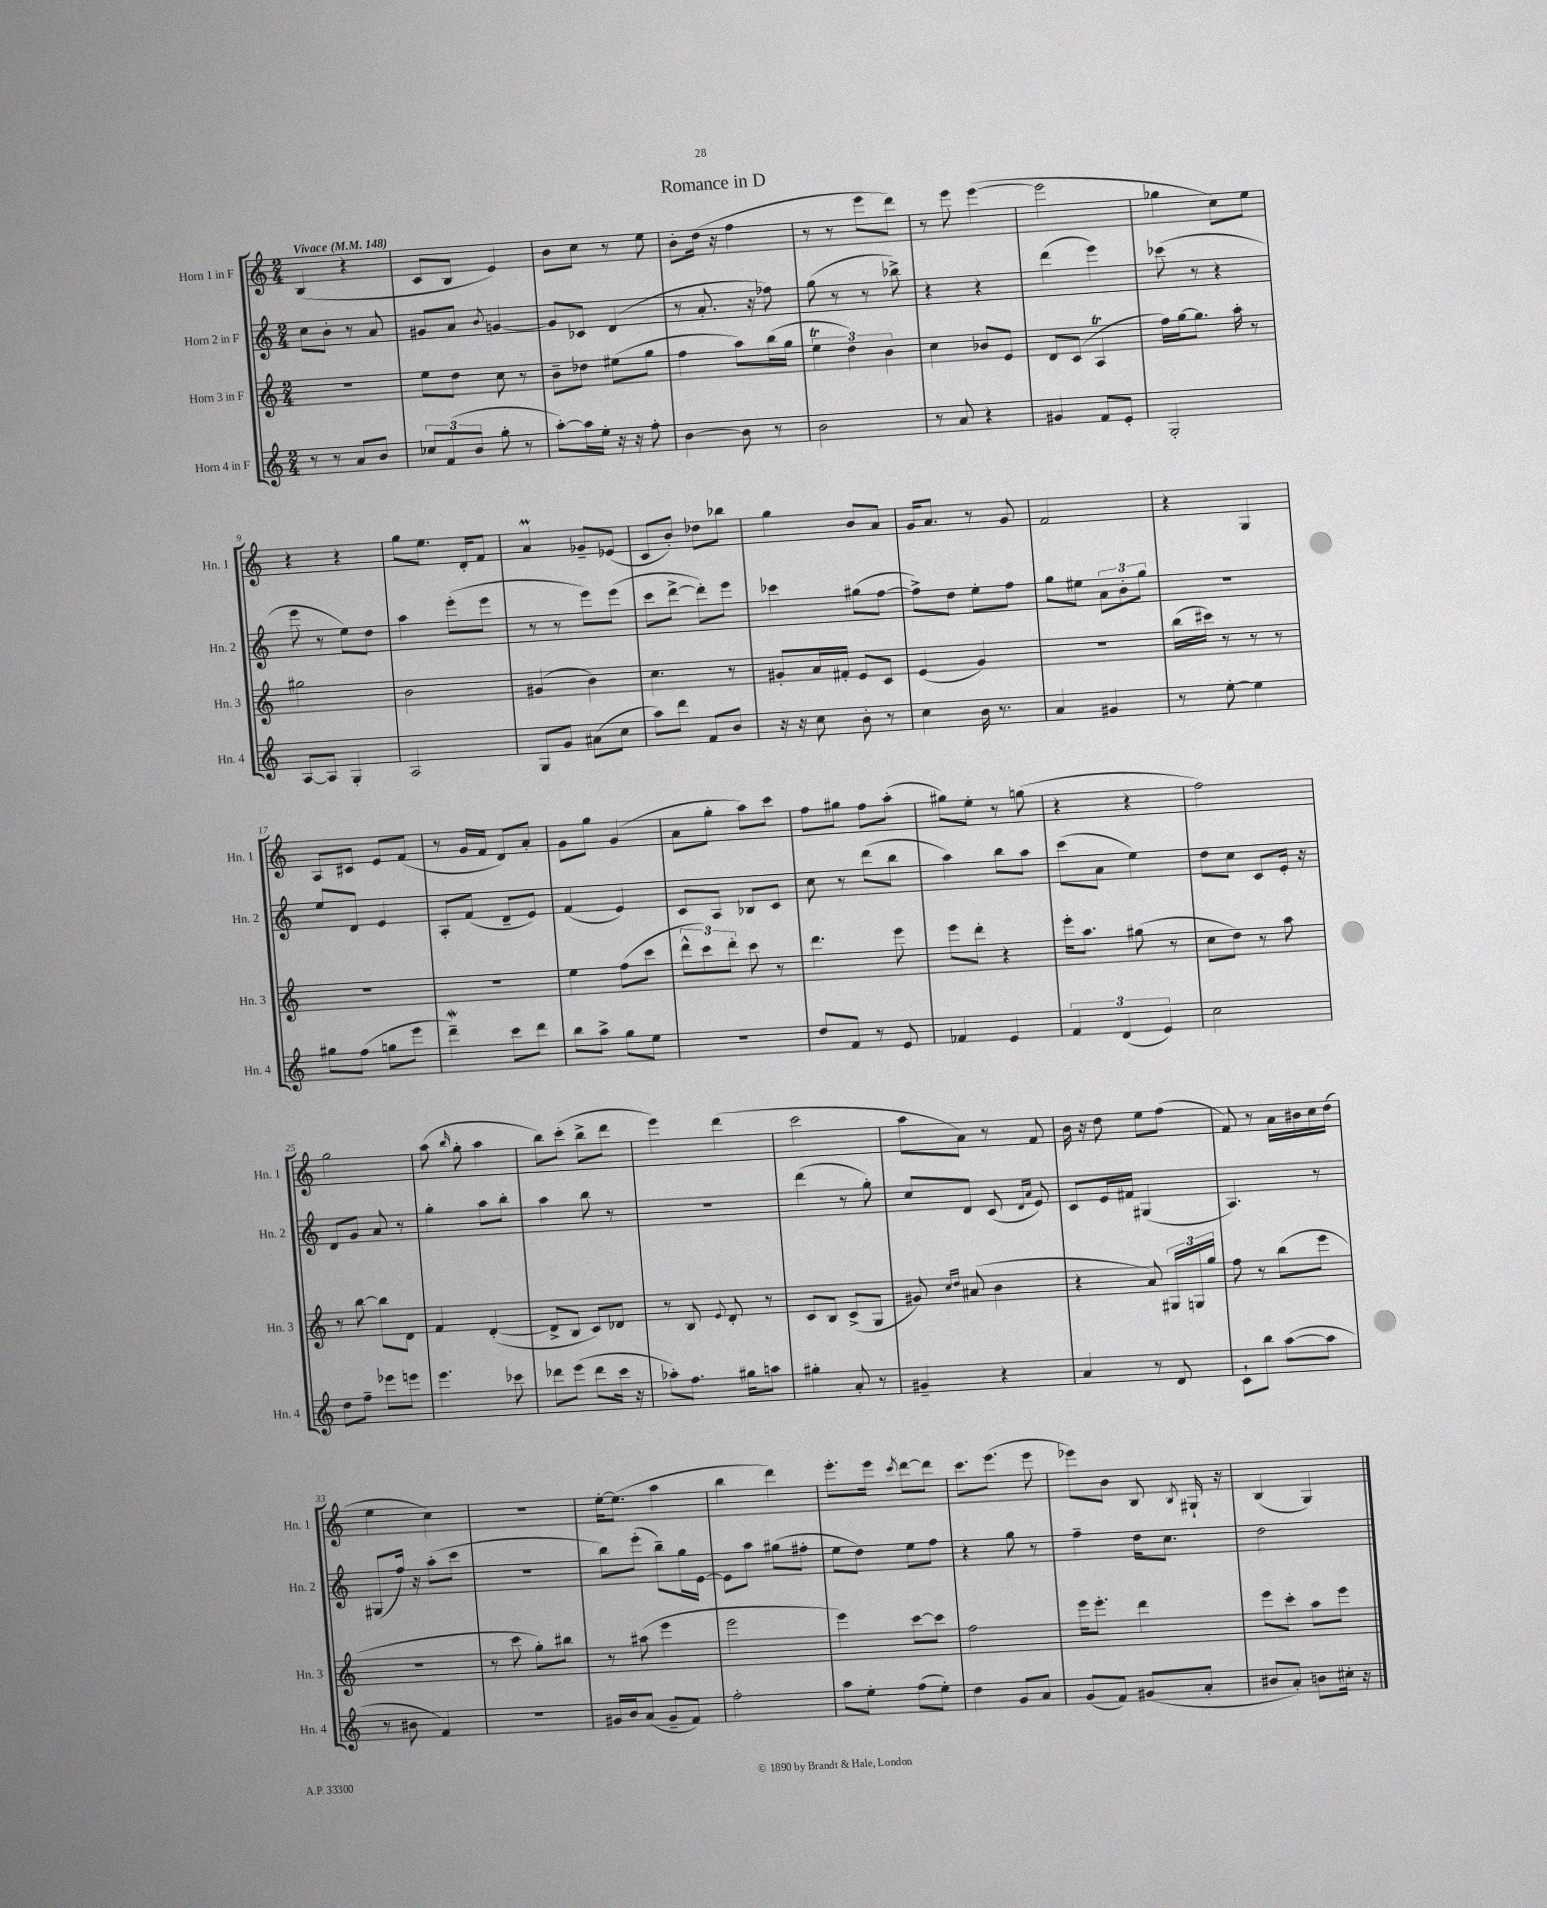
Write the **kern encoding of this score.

**kern	**kern	**kern	**kern
*staff4	*staff3	*staff2	*staff1
*clefG2	*clefG2	*clefG2	*clefG2
*k[]	*k[]	*k[]	*k[]
*M2/4	*M2/4	*M2/4	*M2/4
*MM148	*MM148	*MM148	*MM148
8r	2r	8cc	(4B
8r	.	8b'	.
8a	.	8r	4r
8b	.	8a	.
=	=	=	=
12cc-	8ee	8g#	8c
(12f	.	.	.
.	8dd	8a	8B
12b	.	.	.
.	.	8qb	.
8gg'	8cc	[4g	4e)
8r	8r	.	.
=	=	=	=
[8aa')	8b~	8g]	8b
16aa]	8dd-	8c-	8cc
16ee'	.	.	.
16r	(8ee#	(4d	8r
16r	.	.	.
8ff'	8gg	.	8ee
=	=	=	=
[4b	4ff	8r	8b'
.	.	8.a'	(16dd
.	.	.	16r
8b]	8aa)	.	4ff
.	.	16r	.
8r	(16bb	8ff-)	.
.	16gg	.	.
=	=	=	=
2b	6ee	(8gg	8r
.	.	8r	8r
.	6dd)	.	.
.	.	8r	8eee
.	6b	.	.
.	.	8bb-^)	8ddd)
=	=	=	=
8r	4cc	4r	8r
8a	.	.	8eee
4r	8b-	4r	([4eee
.	8e	.	.
=	=	=	=
4g#	8d	(4ddd	2eee]
.	(8c	.	.
8f	4A	4eee)	.
8e'	.	.	.
=	=	=	=
2G'	16ff)	(8ccc-	4gg-
.	[16gg	.	.
.	8.gg]	8r	.
.	.	4r	8cc)
.	16aa'	.	.
.	8r	.	8ee
=	=	=	=
[8A	2gg#	8eee	4r
8A]	.	8r	.
4G'	.	8ee)	4r
.	.	8dd	.
=	=	=	=
2A	2b	4aa	8gg
.	.	.	8.ee
.	.	(8eee'	.
.	.	.	16d'
.	.	8eee	8f
=	=	=	=
8G	(4g#	8r	4a
8g	.	8r	.
(8a#	4b)	8eee)	8g-~
8cc	.	(8eee	(8e-
=	=	=	=
8aa)	4.cc	8ccc	8c
8ddd	.	[8ddd^	8b')
8f	.	8ddd'])	8dd-
8b	8r	8eee	8bb-
=	=	=	=
16r	8g#'	4ccc-	4gg
16r	.	.	.
8cc	16a	.	.
.	16f#'	.	.
8b'	8e	(8gg#	8b
8r	8c	[8ff	8a
=	=	=	=
4cc	(4e	8ff^])	16g
.	.	.	8.a
.	.	8dd	.
16b	4g)	8ee'	8r
8.r	.	.	.
.	.	8ff	8g
=	=	=	=
4a	2r	8gg	2f
.	.	8ee#	.
4g#	.	12a	.
.	.	12b'	.
.	.	12gg	.
=	=	=	=
8r	(16bb	2r	4r
.	16ccc#)	.	.
[8ee'	8r	.	.
4ee]	8r	.	4G
.	8r	.	.
=	=	=	=
8gg#	2r	8ee	8A
(8ff	.	8d	8c#
8gg	.	4e	8e
8eee	.	.	(8f
=	=	=	=
4ddd~)	2r	8A'	8r
.	.	(8f	16g
.	.	.	16f
8ccc	.	8d~	8d)
8ddd	.	8e)	8a'
=	=	=	=
8bb	4ee	(4f	8g
8aa^	.	.	8gg
8gg	(8ff	4e)	(4g
8ee	8ccc	.	.
=	=	=	=
2r	12ddd^^	8c	8a
.	12ccc)	.	.
.	.	8A	8gg'
.	12ddd'	.	.
.	8ccc	8B-	8aa)
.	8r	8c	8ccc
=	=	=	=
8dd	4.ddd	8cc	8ff
8f	.	8r	8gg#
8r	.	(8ddd	8ff
8e	8eee	8bb	(8aa'
=	=	=	=
4f-	8eee	4aa)	8gg#)
.	8ddd'	.	8ee'
4e	4r	8bb	8r
.	.	8aa	(8gg
=	=	=	=
6f	16eee'	(8ccc	4r
.	8.aa	.	.
.	.	8a	.
(6d	.	.	.
.	(8gg#	4ee)	4r
6e)	.	.	.
.	8r	.	.
=	=	=	=
2cc	8cc	8dd	2ff)
.	8dd)	8cc	.
.	8r	8c	.
.	8aa	16e'	.
.	.	16r	.
=	=	=	=
8dd	8r	8d	2gg
8ff~	[8bb	8g	.
8eee-	8bb]	8a	.
8eee	8d	8r	.
=	=	=	=
4.eee	4f	4gg'	(8aa
.	.	.	16qqbb
.	.	.	8gg'
.	([4d'	8aa	4aa
8ccc-	.	8bb'	.
=	=	=	=
8ddd-	8d^]	4aa	8bb)
(8eee	8B	.	(8ccc'
8ddd-	8c)	8bb	8bb^
16ccc	8d-	8r	8ddd
16r	.	.	.
=	=	=	=
8aa-')	8r	2r	4eee)
8.ff	8B	.	.
.	8qqe	.	.
.	8d'	.	(4ddd
16gg#	.	.	.
8aa	8r	.	.
=	=	=	=
4gg#'	8c	(4ddd	2ccc
.	8B	.	.
8a'	(8c^	8r	.
8r	8G	8gg')	.
=	=	=	=
4g#~	8g#)	8cc	8aa
.	16qqcc	.	.
.	16qqdd	.	.
.	(8a#	8d	8a)
4r	4b	(8c	8r
.	.	16qqd	.
.	.	16qqa	.
.	.	8e)	8f
=	=	=	=
4a	4r	8c	16b
.	.	.	16r
.	.	16e	8dd
.	.	16f#	.
8r	8a)	(4G#	8ee
8d	24G#	.	(8ff
.	24G	.	.
.	24gg	.	.
=	=	=	=
8c`	8ff	4.A)	8f)
8bb	8r	.	8r
([8aa	(8bb	.	16a
.	.	.	16b#
8aa]	8eee	8r	16cc
.	.	.	(16dd
=	=	=	=
8r	2r	(8G#	4ee
8b#	.	16ff)	.
.	.	16r	.
4f)	.	(8aa'	4cc)
.	.	8ccc	.
=	=	=	=
2r	8r	2r	2r
.	8ccc	.	.
.	8gg')	.	.
.	8bb#	.	.
=	=	=	=
16g#	8r	8bb)	[16ee'
16b	.	.	(8.ee]
(8a	(8aa#	(8eee'	.
8g#~	4eee	8bb~)	4aa
8f)	.	16gg	.
.	.	[16e	.
=	=	=	=
2ff'	2eee	8e]	4bb
.	.	8aa	.
.	.	(8gg#	4ddd)
.	.	8ff#'	.
=	=	=	=
8aa	4eee)	8ee	8.eee'
8ee'	.	8dd)	.
.	.	.	16eee
.	.	.	8qccc
(8ff	[8ccc	8ee	[8ddd
8ee')	8ccc]	8ff	8ddd]
=	=	=	=
4dd	2ff	4r	8.ccc
.	.	.	(8.eee
8g	.	8gg	.
8a	.	8r	8eee
=	=	=	=
(8g	16eee	4ff~	8eee-)
.	8.eee'	.	.
8f)	.	.	8b
(8g#	4ddd	16dd	8B
.	.	8.cc	.
.	.	.	8qB
8a'	.	.	16G#`
.	.	.	16r
=	=	=	=
8b#	8eee	2dd	(4B
8a')	8ccc'	.	.
8b	8aa	.	4G)
16cc#'	8eee	.	.
16r	.	.	.
==	==	==	==
*-	*-	*-	*-
